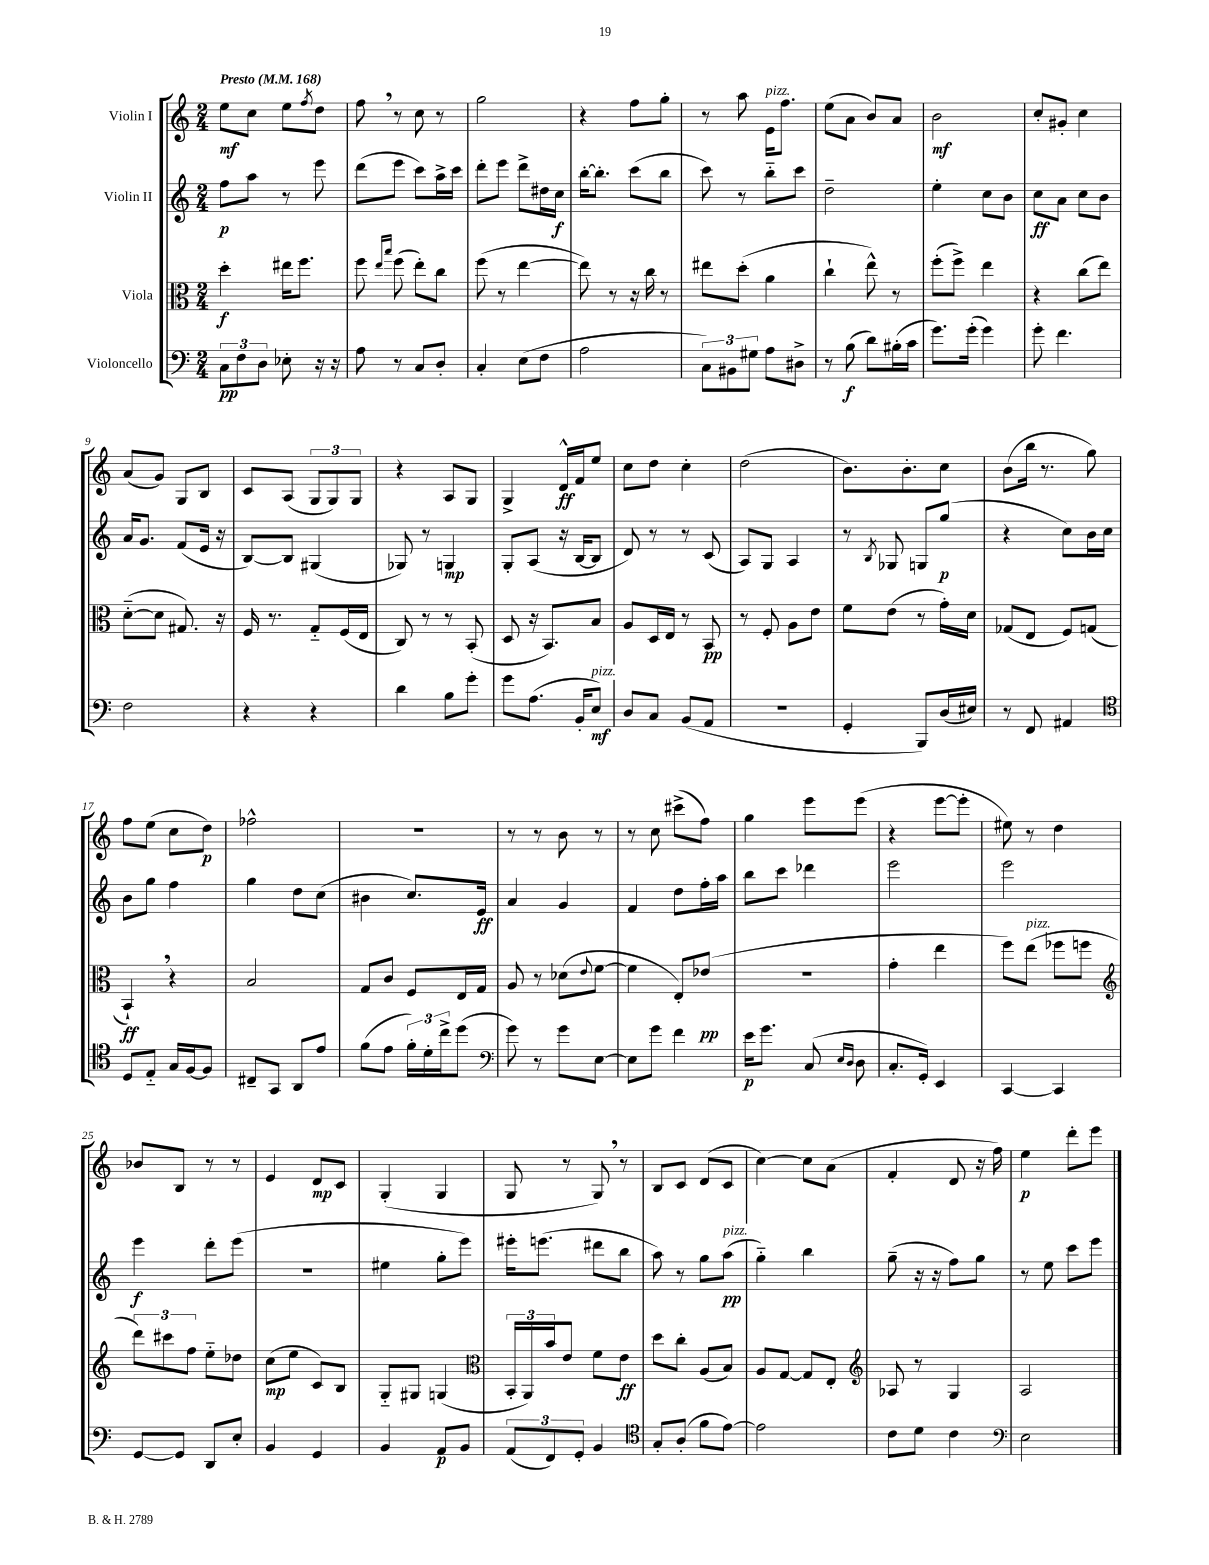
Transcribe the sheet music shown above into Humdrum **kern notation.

**kern	**kern	**kern	**kern
*staff4	*staff3	*staff2	*staff1
*clefF4	*clefC3	*clefG2	*clefG2
*k[]	*k[]	*k[]	*k[]
*M2/4	*M2/4	*M2/4	*M2/4
*MM168	*MM168	*MM168	*MM168
12C\L	4dd'\	8ff\L	8ee\L
12F\	.	.	.
.	.	8aa\J	8cc\J
12D\J	.	.	.
8E-'\	16ee#\LK	8r	8ee\L
.	8.ff\J	.	.
.	.	.	8qff/
16r	.	8eee\	8dd\J
16r	.	.	.
=	=	=	=
8A\	8ff\	(8ddd\L	8ff\
.	16qqee/LL	.	.
.	16qqbb/JJ	.	.
8r	(8ff\	8eee\J	8r
8C/L	8ee'\L)	8ccc\L)	8cc\
8D'/J	8cc\J	16aa^\L	8r
.	.	16ccc\JJ	.
=	=	=	=
4C'/	(8ff\	8ddd'\L	2gg\
.	8r	8eee\J	.
(8E\L	[4ee\	8ddd^\L	.
8F\J	.	16dd#\L	.
.	.	16cc\JJ	.
=	=	=	=
2A\	8ee\])	[16bb'\LK	4r
.	.	8.bb'\]J	.
.	8r	.	.
.	16r	(8ccc\L	8ff\L
.	16cc\	.	.
.	8r	8bb\J	8gg'\J
=	=	=	=
12C\L)	8ee#\L	8ccc\)	8r
12BB#\	.	.	.
.	(8dd'\J	8r	8aa\
12G#\J	.	.	.
8A\L	4a\	8bb'~\L	16e\LK
.	.	.	8.ff\J
8D#^\J	.	8ccc\J	.
=	=	=	=
8r	4cc`\	2dd~\	(8ee\L
(8B\	.	.	8a\J
8d\L)	8ee^^\)	.	8b/L)
(16B#'\L	8r	.	8a/J
16c\JJ	.	.	.
=	=	=	=
8.g\L)	(8ff'\L	4ee'\	2b\
.	8ff^\J)	.	.
(16g'\Jk	.	.	.
4g\)	4ee\	8cc\L	.
.	.	8b\J	.
=	=	=	=
8g'\	4r	8cc\L	8cc'/L
4.f\	.	8a\J	8g#'/J
.	(8cc\L	8cc\L	4cc\
.	8ee\J)	8b\J	.
=	=	=	=
2F\	([8d'~\L	16a/LK	(8a/L
.	.	8.g/J	.
.	8d\]J	.	8g/J)
.	8.G#/)	(8f/L	8G/L
.	.	16e/Jk	8B/J
.	16r	16r	.
=	=	=	=
4r	16F/	[8B/L)	8c/L
.	8.r	.	.
.	.	8B/]J	(8A/J
4r	8G'~/L	(4G#/	12G/L
.	.	.	12G/)
.	(16F/L	.	.
.	.	.	12G/J
.	16E/JJ	.	.
=	=	=	=
4d\	8C/)	8G-/)	4r
.	8r	8r	.
8B\L	8r	4G/	8A/L
8g'\J	(8BB'/	.	8G/J
=	=	=	=
8g\L	8D/	8G'/L	4G^/
(8.A\J	16r	(8A/J	.
.	8.BB/L)	.	.
.	.	16r	16d^^/LL
16BB'/LK	.	[16B/LK	16f/J
8E/J)	8B/J	8B/]J	8ee/J
=	=	=	=
8D/L	8A/L	8d/)	8cc\L
8C/J	16D/L	8r	8dd\J
.	16E/JJ	.	.
(8BB/L	8r	8r	4cc'\
8AA/J	8BB/	(8c/	.
=	=	=	=
2r	8r	8A/L)	(2dd\
.	8F'/	8G/J	.
.	8A\L	4A/	.
.	8e\J	.	.
=	=	=	=
4GG'/	8f\L	8r	8.b\L)
.	.	8qB/	.
.	(8e\J	8G-/	.
.	.	.	8.b'\
8BBB/L)	8r	8G/L	.
(16D/L	16g'\LL)	(8gg/J	8cc\J
16E#/JJ)	16d\JJ	.	.
=	=	=	=
8r	(8G-/L	4r	(8b\L
8FF/	8E/J	.	16bb\Jk
.	.	.	8.r
4AA#/	8F/L)	8cc\L)	.
.	(8G/J	16b\L	8gg\)
.	.	16cc\JJ	.
=	=	=	=
*clefC4	*	*	*
8D/L	4BB`/)	8b\L	8ff\L
8E'~/J	.	8gg\J	(8ee\J
16G/LL	4r	4ff\	8cc\L
[16F/J	.	.	.
8F/]J	.	.	8dd\J)
=	=	=	=
8C#~/L	2B/	4gg\	2ff-^^\
8GG/J	.	.	.
8AA/L	.	8dd\L	.
8e/J	.	(8cc\J	.
=	=	=	=
(8f\L	8G/L	4b#\	2r
8e\J	8c/J	.	.
24f'\LL)	8F/L	8.cc/L)	.
24d'\	.	.	.
24cc^\J	.	.	.
(8dd\J	16E/L	.	.
.	16G/JJ	16e/Jk	.
=	=	=	=
*clefF4	*	*	*
8g\)	8A/	4a/	8r
8r	8r	.	8r
8g\L	(8d-\L	4g/	8b\
.	8qqe/	.	.
[8E\J	[8f\J	.	8r
=	=	=	=
8E\]L	4f\]	4f/	8r
8g\J	.	.	8cc\
4f\	8E'/L)	8dd\L	(8ccc#^\L
.	(8e-/J	16ff'\L	8ff\J)
.	.	16aa\JJ	.
=	=	=	=
16e\LK	2r	8bb\L	4gg\
8.g\J	.	.	.
.	.	8ccc\J	.
(8C/	.	4ddd-\	8eee\L
16qqE/LL	.	.	.
16qqD/JJ	.	.	.
8D\	.	.	(8eee\J
=	=	=	=
8.C'/L	4g'\	2eee\	4r
16GG'/Jk)	.	.	.
4EE/	4ee\	.	[8eee\L
.	.	.	8eee'\]J
=	=	=	=
[4CC/	8ff\L)	2eee\	8ee#\)
.	(8ee\J	.	8r
4CC/]	8ff-\L	.	4dd\
.	8ff\J	.	.
=	=	=	=
*	*clefG2	*	*
[8GG/L	12ddd\L)	4eee\	8b-/L
.	12ccc#\	.	.
8GG/]J	.	.	8B/J
.	12ff\J	.	.
8DD/L	8ee'~\L	8ddd'\L	8r
8E'/J	8dd-\J	(8eee\J	8r
=	=	=	=
4BB/	(8cc\L	2r	4e/
.	8ee\J	.	.
4GG/	8c/L)	.	8d/L
.	8B/J	.	8c/J
=	=	=	=
4BB/	8G'~/L	4ee#\	(4G'/
.	8G#/J	.	.
8AA/L	(4G/	8gg'\L	4G/
8BB/J	.	8eee\J)	.
=	=	=	=
*	*clefC3	*	*
(12AA/L	24BB'/LL	16eee#'\LK	8G/
.	24AA/)	.	.
.	.	(8.eee\J	.
12FF/)	24b/J	.	.
.	8e/J	.	8r
12GG'/J	.	.	.
4BB/	8f\L	8ddd#\L	8G/)
.	8e\J	8bb\J	8r
=	=	=	=
*clefC4	*	*	*
8G'/L	8dd\L	8aa\)	8B/L
(8A'/J	8cc'\J	8r	8c/J
8f\L	(8A/L	8gg\L	(8d/L
[8e\J)	8B/J)	(8aa\J	8c/J
=	=	=	=
2e\]	8A/L	4gg'~\)	[4cc\)
.	[8G/J	.	.
.	8G/]L	4bb\	8cc\]L
.	8E'/J	.	(8a\J
=	=	=	=
*	*clefG2	*	*
8c\L	8A-/	(8gg~\	4f'/
8d\J	8r	16r	.
.	.	16r	.
4c\	4G/	8ff\L)	8d/
.	.	8gg\J	16r
.	.	.	16ff\)
=	=	=	=
*clefF4	*	*	*
2E\	2A/	8r	4ee\
.	.	8ee\	.
.	.	8ccc\L	8ddd'\L
.	.	8eee\J	8eee\J
==	==	==	==
*-	*-	*-	*-
